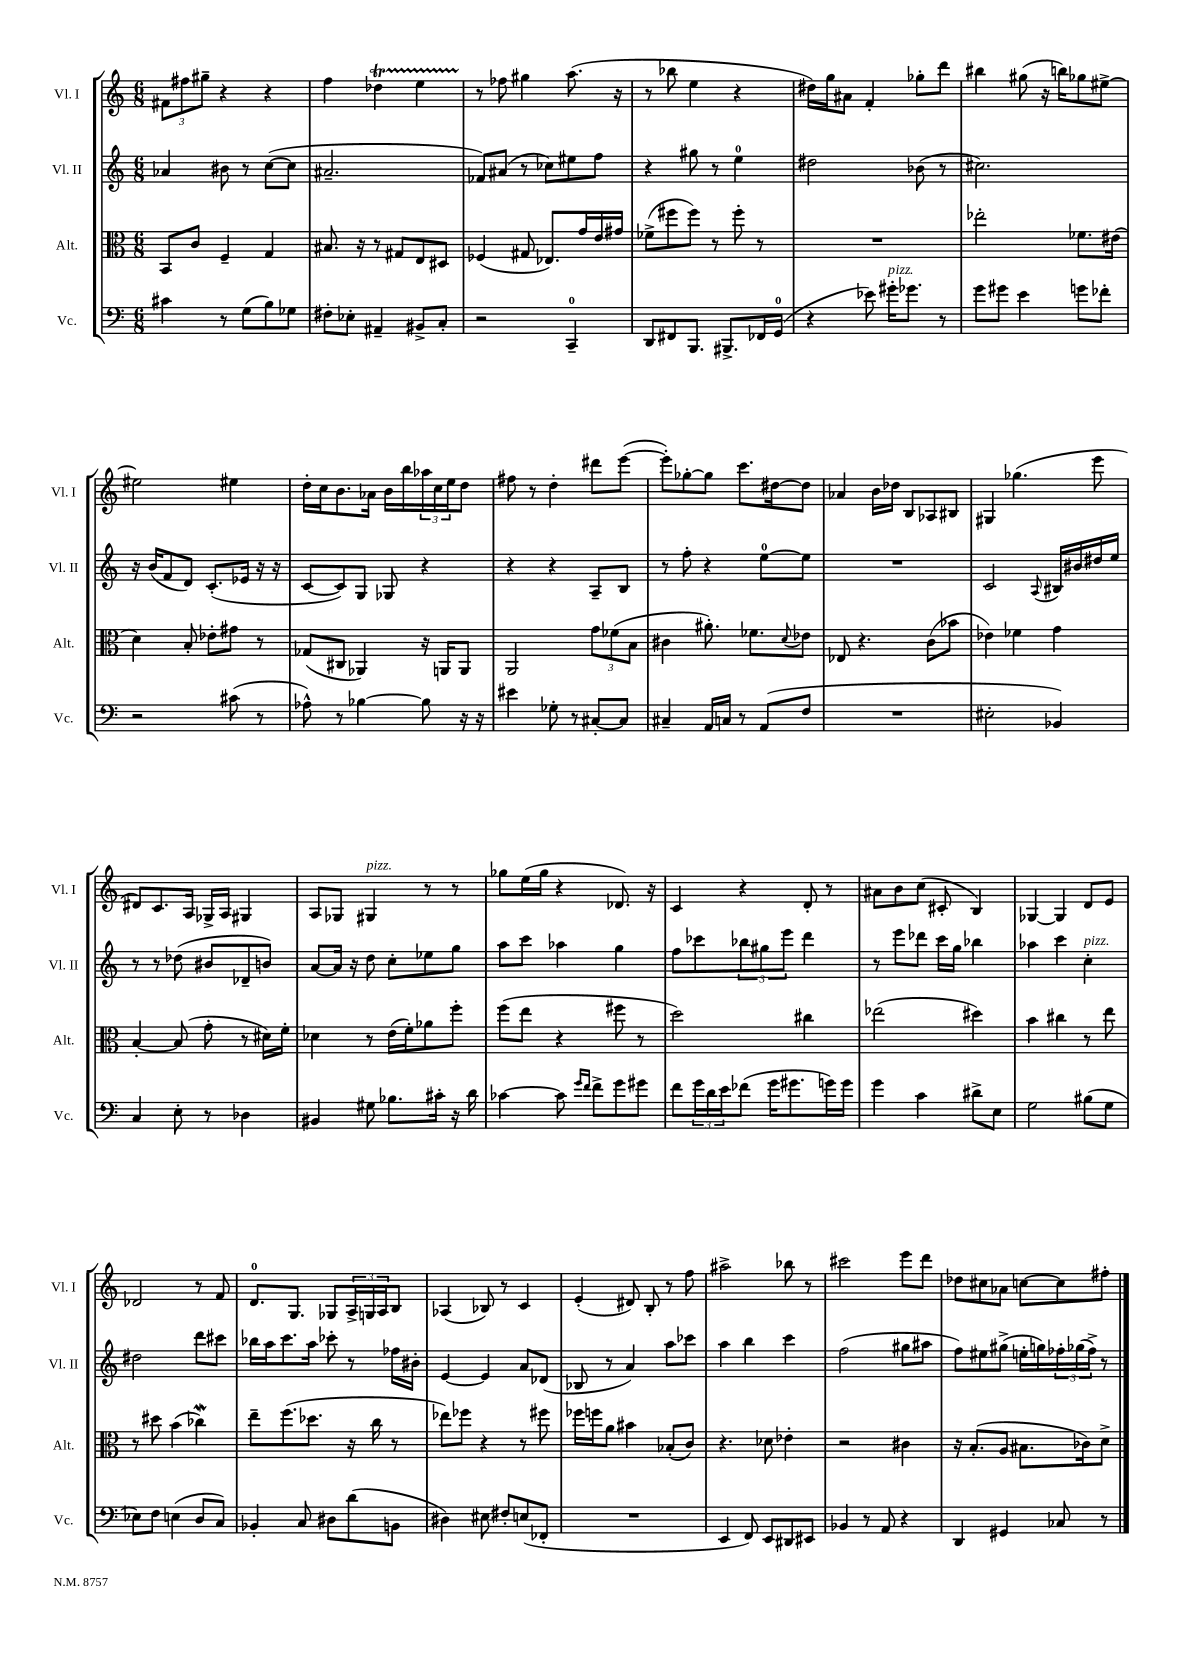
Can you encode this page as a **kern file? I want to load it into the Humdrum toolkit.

**kern	**kern	**kern	**kern
*staff4	*staff3	*staff2	*staff1
*clefF4	*clefC3	*clefG2	*clefG2
*k[]	*k[]	*k[]	*k[]
*M6/8	*M6/8	*M6/8	*M6/8
4c#\	8BB/L	4a-/	12f#\L
.	.	.	12ff#\
.	8c/J	.	.
.	.	.	12gg#~\J
8r	4F~/	8b#\	4r
(8G\L	.	8r	.
8B\)	4G/	([8cc\L	4r
8G-\J	.	8cc\]J	.
=	=	=	=
8F#'\L	8.B#/	2.a#~/	4ff\
8E-'\J	.	.	.
.	16r	.	.
4AA#~/	8r	.	4dd-\
.	8G#/L	.	.
8BB#^/L	8E/	.	4ee\
8C'/J	8D#/J	.	.
=	=	=	=
2r	(4F-/	8f-/L)	8r
.	.	(8a#/J	8ff-\
.	8G#/	8r	4gg#\
.	8.E-/L)	8cc-\L)	.
4CC~/	.	8ee#\	(8.aa\
.	16g/L	.	.
.	16e/	8ff\J	.
.	16g#/JJ	.	16r
=	=	=	=
8DD/L	(8f-^\L	4r	8r
8FF#/	8ff#\	.	8bb-\
8.BBB/J	8ff#\J)	8gg#\	4ee\
.	8r	8r	.
8.BBB#^/L	.	.	.
.	8ff#'\	4ee\	4r
16FF-/L	8r	.	.
(16GG/JJ	.	.	.
=	=	=	=
4r	2.r	2dd#\	16dd#\LL)
.	.	.	16gg\J
.	.	.	8a#\J
8e-\)	.	.	4f'/
16g#'\LK	.	.	.
8.g-\J	.	.	.
.	.	(8b-\	8gg-'\L
8r	.	8r	8ddd\J
=	=	=	=
8g\L	2ee-'\	2.cc#\)	4bb#\
8g#\J	.	.	.
4e\	.	.	(8gg#\
.	.	.	16r
.	.	.	16bb\LK)
8g\L	8.f-\L	.	8gg-\
8f-'\J	.	.	[8ee#^\J
.	(16e#\Jk	.	.
=	=	=	=
2r	4d\)	16r	2ee#\]
.	.	(16b/LK	.
.	.	8f/	.
.	8B'/	8d/J)	.
.	8e-'\L	(8.c'/L	.
(8c#\	8g#\J	.	4ee#\
.	.	16e-/Jk	.
8r	8r	16r	.
.	.	16r	.
=	=	=	=
8A-^^\)	(8G-/L	[8c/L	16dd'\LL
.	.	.	16cc\J
8r	8C#/J	8c/])	8.b\
[4B-\	4AA-/)	8G/J	.
.	.	.	16a-\Jk
.	.	8G-/	16b\LL
.	.	.	16bb\
8B-\]	16r	4r	24aa-\
.	.	.	24cc\
.	16AA/LK	.	.
.	.	.	24ee\J
16r	8AA/J	.	8dd\J
16r	.	.	.
=	=	=	=
4e#\	2AA/	4r	8ff#\
.	.	.	8r
8G-'\	.	4r	4dd'\
8r	.	.	.
[8C#'/L	12g\L	8A~/L	8ddd#\L
.	(12f-\	.	.
8C#/]J	.	8B/J	([8eee\J
.	12B\J	.	.
=	=	=	=
4C#~/	4c#\	8r	8eee'\]L)
.	.	8ff'\	[8gg-'\
16AA/LL	8.a#'\)	4r	8gg-\]J
16C/JJ	.	.	.
8r	.	.	8.ccc\L
.	8.f-\L	.	.
(8AA/L	.	[8ee\L	.
.	.	.	[16dd#\k
.	8qqd/	.	.
8F/J	8e-\J	8ee\]J	8dd#\]J
=	=	=	=
2.r	8E-/	2.r	4a-/
.	4.r	.	.
.	.	.	16b\LL
.	.	.	16dd-\JJ
.	.	.	8B/L
.	(8c\L	.	8A-/
.	8b-\J	.	8B#/J
=	=	=	=
2E#'\	4e-\)	2c/	4G#/
.	4f-\	.	(4.gg-\
.	.	8qqA/	.
4BB-/)	4g\	16B#/LL	.
.	.	16b#/	.
.	.	16dd#/	8eee\
.	.	16ee/JJ	.
=	=	=	=
4C/	[4B'/	8r	8d#/L)
.	.	8r	8.c/
8E'\	(8B/]	(8dd-\	.
.	.	.	16A/Jk
8r	8g'\	8b#/L	16G-^/LL
.	.	.	16A/JJ
4D-\	8r	8d-~/	4G#/
.	16d#\LL)	8b/J)	.
.	16f'\JJ	.	.
=	=	=	=
4BB#/	4d-\	[8a/L	8A/L
.	.	16a/]Jk	8G-/J
.	.	16r	.
8G#\	8r	8dd\	4G#/
8.B-\L	(16e\LL	8cc'\L	.
.	16f'\J)	.	.
.	8a-\	8ee-\	8r
16c#'\Jk	.	.	.
16r	8ff'\J	8gg\J	8r
16d\	.	.	.
=	=	=	=
[4c-\	(8ff\L	8aa\L	8gg-\L
.	8ee\J	8ccc\J	(16ee\L
.	.	.	16gg-\JJ
8c-\]	4r	4aa-\	4r
16qqg/LL	.	.	.
16qqf/JJ	.	.	.
8f^\L	.	.	.
8g\	8ff#\	4gg\	8.d-/)
8g#\J	8r	.	.
.	.	.	16r
=	=	=	=
8f\L	2dd\)	8ff\L	4c/
24g\L	.	8ccc-\	.
24d\	.	.	.
24e\J	.	.	.
(8f-\J	.	12bb-\	4r
.	.	12gg#\	.
16g\LK	.	.	.
.	.	12eee\J	.
8.g#\	.	.	.
.	4cc#\	4ddd\	8d'/
16g\L)	.	.	8r
16g\JJ	.	.	.
=	=	=	=
4g\	(2ee-\	8r	8a#\L
.	.	8eee\L	8b\
4c\	.	8ddd-\J	(8cc\J
.	.	16ccc\LL	8c#'/
.	.	16gg\JJ	.
8d#^\L	4dd#\)	4bb-\	4B/)
8E\J	.	.	.
=	=	=	=
2G\	4b\	4aa-\	[4G-/
.	4cc#\	4ccc\	4G-/]
(8B#\L	8r	4cc'\	8d/L
8G\J	8ee\	.	8e/J
=	=	=	=
8E-\L)	8r	2dd#\	2d-/
8F\J	8dd#\	.	.
(4E\	(4b\	.	.
8D/L	4cc-\)	8ddd\L	8r
8C/J)	.	8ccc#\J	8f/
=	=	=	=
4BB-'/	8ee~\L	16bb-\LL	8.d/L
.	.	16aa\J	.
.	(8.ff\	8.ccc\	.
.	.	.	8.G/J
8C/	.	.	.
.	8.dd-\J	16aa\Jk	.
8D#\L	.	8ccc-'\	8G-/L
(8d\	16r	8r	24A^/L
.	.	.	24G/
.	16cc\	.	.
.	.	.	24A/J
8BB\J	8r	16ff-\LL	8B/J
.	.	16b#'\JJ	.
=	=	=	=
4D#\)	8ee-\L)	[4e/	(4A-/
.	8ff-\J	.	.
8E#\	4r	4e/]	8B-/)
8F#'/L	.	.	8r
(8E/	8r	8a/L	4c/
8FF-'/J	8ff#\	(8d-/J	.
=	=	=	=
2.r	16ff-\LL	8B-/	(4e'/
.	16ff\J	.	.
.	8a\J	8r	.
.	4b#\	4a/)	8d#/)
.	.	.	8B'/
.	(8B-'/L	8aa\L	8r
.	8c/J)	8ccc-\J	8ff\
=	=	=	=
4EE/	4.r	4aa\	2aa#^\
8FF/)	.	4bb\	.
8EE/L	8d-\	.	.
8DD#/	4e-'\	4ccc\	8bb-\
8EE#/J	.	.	8r
=	=	=	=
4BB-/	2r	(2ff\	2ccc#\
8r	.	.	.
8AA/	.	.	.
4r	4c#\	8gg#\L	8eee\L
.	.	8aa#\J	8ddd\J
=	=	=	=
4DD/	16r	8ff\L)	8dd-\L
.	(8.B'/L	.	.
.	.	8ee#\	8cc#\
4GG#/	8A/J	(8gg#^\J	8a-\J
.	8.B#\L	16ee'\LL	[8cc\L
.	.	16gg\)	.
8C-/	.	24ff-'\	8cc\]
.	.	(24gg-\	.
.	16c-\k)	.	.
.	.	24ff-^\JJ)	.
8r	8d^\J	8r	8ff#'\J
==	==	==	==
*-	*-	*-	*-
